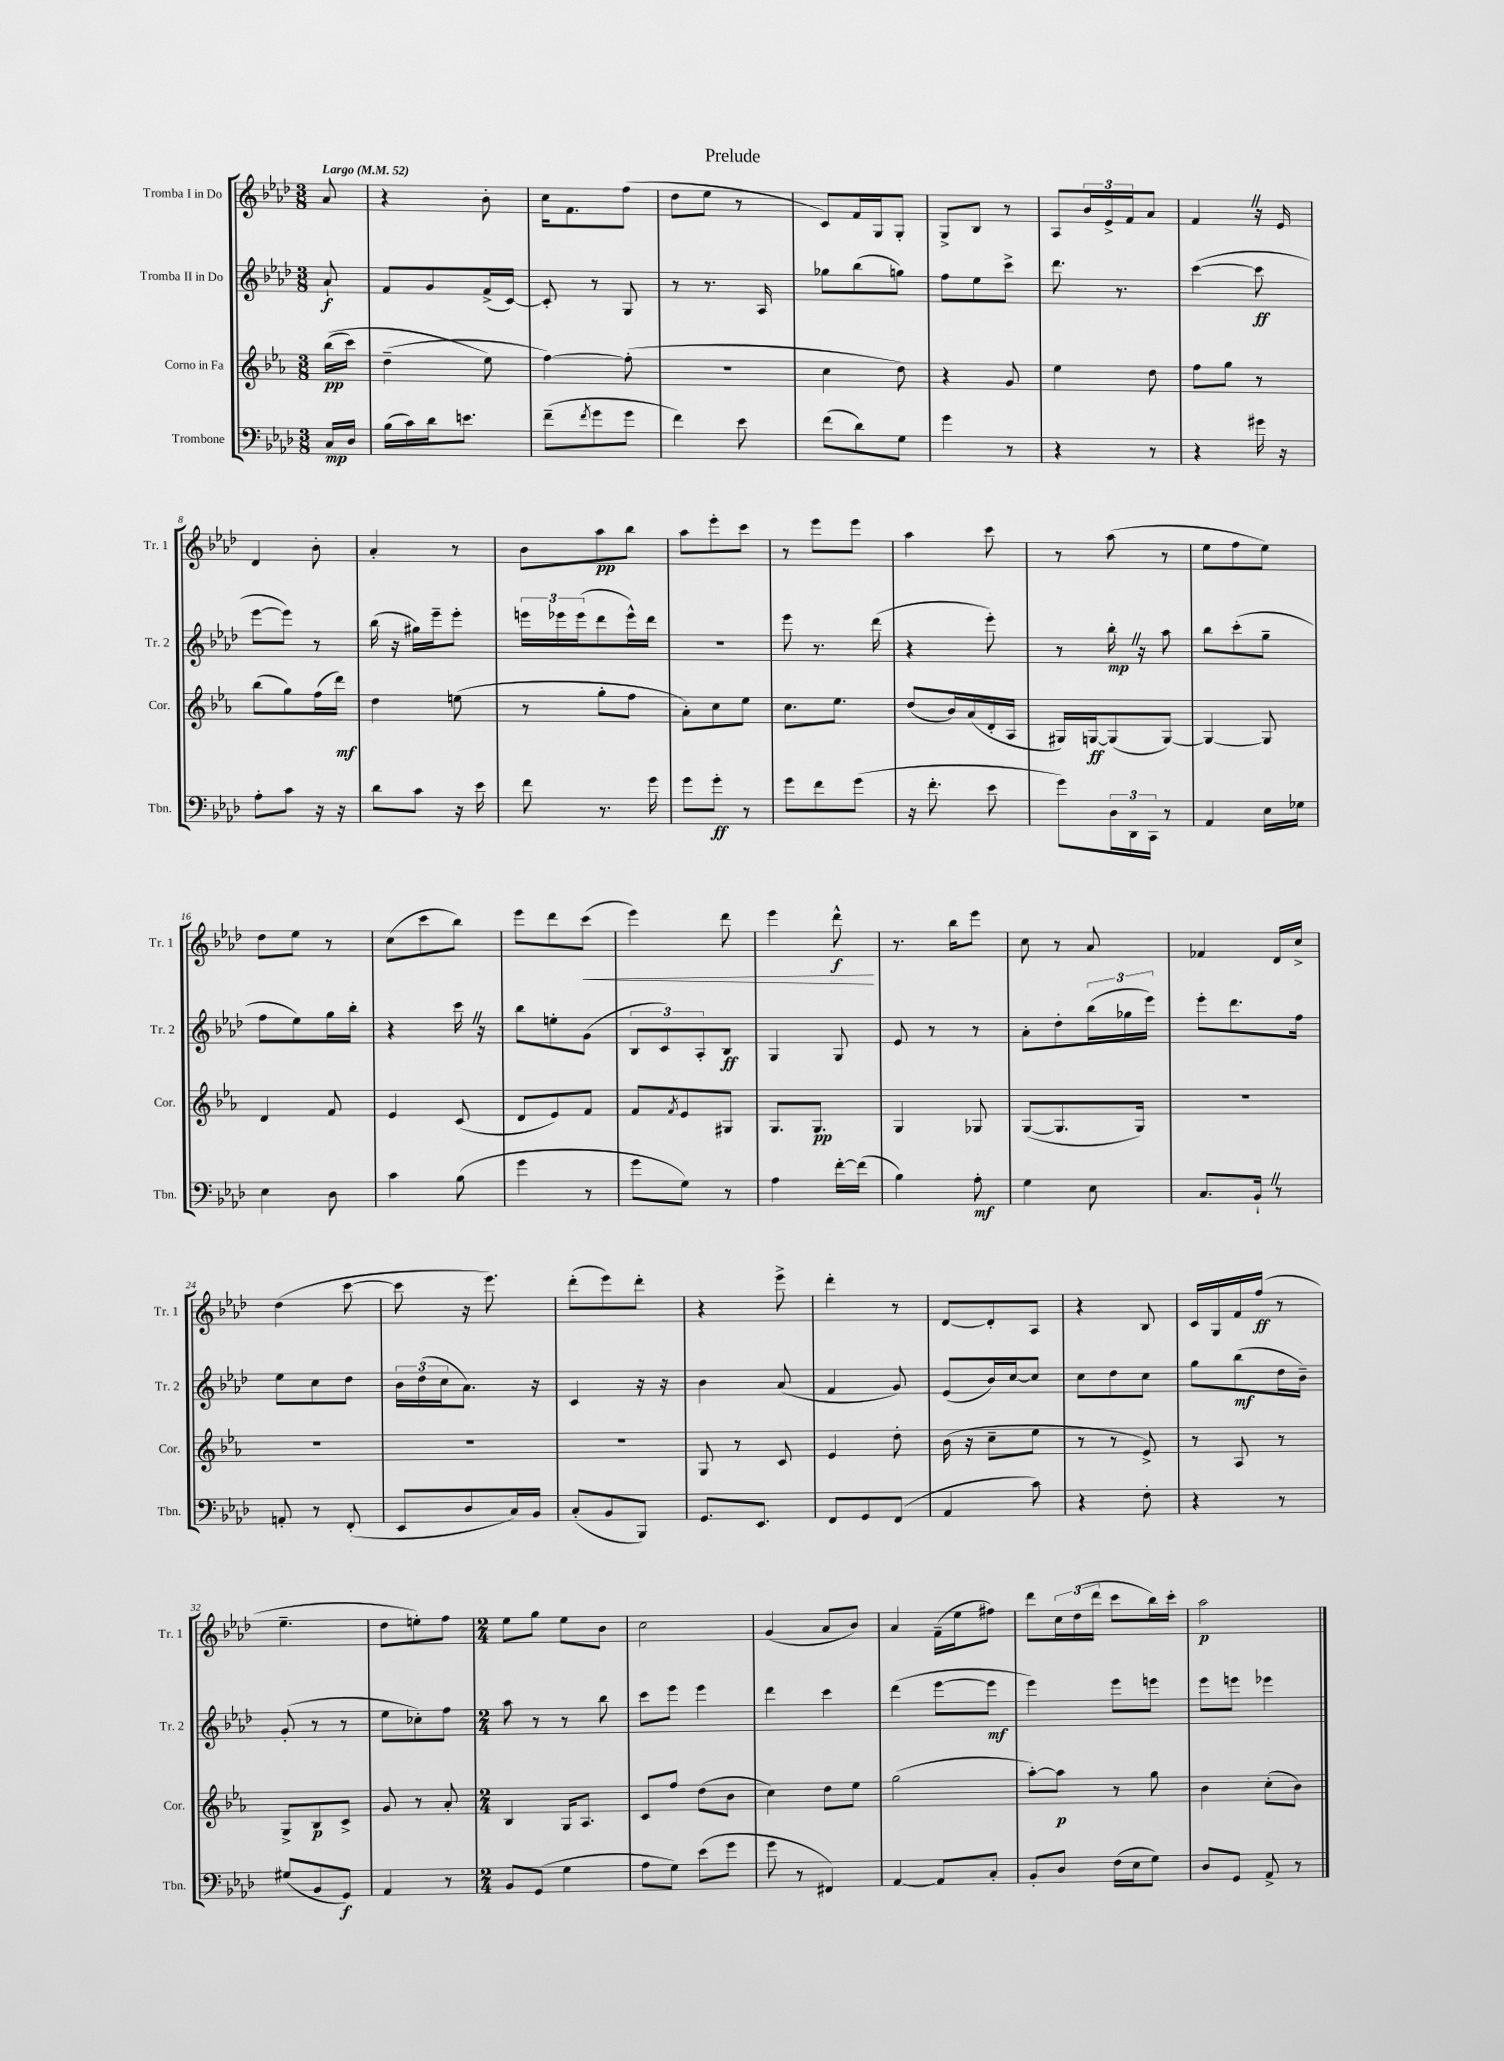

**kern	**kern	**kern	**kern
*staff4	*staff3	*staff2	*staff1
*clefF4	*clefG2	*clefG2	*clefG2
*k[b-e-a-d-]	*k[b-e-a-]	*k[b-e-a-d-]	*k[b-e-a-d-]
*M3/8	*M3/8	*M3/8	*M3/8
*MM52	*MM52	*MM52	*MM52
16C/LL	&((16bb-\LL	8a-`/	8a-/
16D-/JJ	16ccc\JJ)	.	.
=	=	=	=
(16B-\LL	(4dd~\	8f/L	4r
16c\)	.	.	.
16d-\J	.	8g/	.
8.e\J	.	.	.
.	8ee-\&)	(16f^/L	8b-'\
.	.	[16c/JJ)	.
=	=	=	=
(8f~\L	[4ff\)	8c'/]	16cc\LK
.	.	.	8.f\
8qf/	.	.	.
8g\	.	8r	.
8g\J	(8ff'\]	8G/	(8ff\J
=	=	=	=
4f\)	4.r	8r	8dd-\L
.	.	8.r	8ee-\J
8e-\	.	.	8r
.	.	16A-/	.
=	=	=	=
(8f\L	4cc\	8gg-\L	8c/L)
8d-\)	.	(8bb-\	16f/L
.	.	.	16G/J
8G\J	8dd\)	8gg\J)	8G'/J
=	=	=	=
4g\	4r	8ff\L	8G^/L
.	.	8ee-\	8B-/J
8r	8g/	8ccc^\J	8r
=	=	=	=
4r	4ee-\	8.ddd-\	8A-/L
.	.	.	24b-/L
.	.	.	24e-^/
.	.	8.r	.
.	.	.	24f/J
8r	8dd\	.	8a-/J
=	=	=	=
4r	8ff\L	([4ccc\	4f/
.	8gg\J	.	.
16g#\	8r	8ccc\]	16r
16r	.	.	16e-/
=	=	=	=
8A-'\L	(8bb-\L	[8eee-\L	4d-/
8c\J	8gg\)	8eee-\]J)	.
16r	(16ff\L	8r	8b-'\
16r	16ddd\JJ)	.	.
=	=	=	=
8d-\L	4dd\	(16bb-\	4a-'/
.	.	16r	.
8c\J	.	16gg#\LL)	.
.	.	16eee-~\J	.
16r	(8ee\	8eee-'\J	8r
16e-\	.	.	.
=	=	=	=
8f\	8r	24eee\LL	8b-\L
.	.	24eee-\	.
.	.	(24eee-\J	.
8.r	8gg'\L	8ddd-\	8aa-\
.	8ff\J	16eee-^^\L)	8bb-\J
16g\	.	16ddd-\JJ	.
=	=	=	=
8g\L	8a-'\L)	4.r	8aa-\L
8g'\J	8cc\	.	8eee-'\
8r	8ee-\J	.	8ccc\J
=	=	=	=
8g\L	8.cc\L	8eee-\	8r
8f\	.	8.r	8eee-\L
.	8.ee-\J	.	.
(8g\J	.	.	8eee-\J
.	.	(16ddd-\	.
=	=	=	=
16r	(8dd/L	4r	4aa-\
8.f'\	.	.	.
.	16b-/L)	.	.
.	(16a-/	.	.
8e-\	16d'/	8eee-'\)	8ccc\
.	16A-/JJ	.	.
=	=	=	=
8g\L)	16G#/LL)	8r	8r
.	[16G/J	.	.
24D-\L	(8G/]	16bb-'\	(8aa-\
24DD-\	.	.	.
.	.	16r	.
24CC\JJ	.	.	.
8r	[8G/J)	8aa-\	8r
=	=	=	=
4AA-/	4G/_	8bb-\L	8ee-\L
.	.	(8ccc'\	8ff\
16E-\LL	8G/]	8gg~\J	8ee-\J)
16G-\JJ	.	.	.
=	=	=	=
4E-\	4d/	8ff\L	8dd-\L
.	.	8ee-\)	8ee-\J
8D-\	8f/	16gg\L	8r
.	.	16bb-'\JJ	.
=	=	=	=
4c\	4e-/	4r	(8cc\L
.	.	.	8ccc\
(8B-\	(8c/	16ccc\	8bb-\J)
.	.	16r	.
=	=	=	=
4g\	8d/L	8bb-\L	8eee-\L
.	8e-/)	8ee'\	8ddd-\
8r	8f/J	(8g\J	(8ccc\J
=	=	=	=
8g\L	8f/L	12B-/L	4eee-\)
.	.	12c/)	.
.	8qf/	.	.
8G\J)	8e-/	.	.
.	.	12A-'/	.
8r	8G#/J	8B-/J	8ddd-\
=	=	=	=
4A-\	8.G/L	4G/	4eee-\
.	8.G/J	.	.
[16f'\LL	.	8G/	8ddd-^^\
(16f\]JJ	.	.	.
=	=	=	=
4B-\)	4G/	8e-/	8.r
.	.	8r	.
.	.	.	16bb-\LK
8A-'\	8G-/	8r	8eee-\J
=	=	=	=
4G\	([8G/L	8a-'\L	8cc\
.	8.G/]	8dd-'\	8r
8E-\	.	(24bb-\L	8a-/
.	.	24gg-\	.
.	16G/Jk)	.	.
.	.	24eee-\JJ)	.
=	=	=	=
8.C/L	4.r	8eee-'\L	4f-/
.	.	8.ddd-\	.
16BB-`/Jk	.	.	.
8r	.	.	16d-/LL
.	.	16ff\Jk	16cc^/JJ
=	=	=	=
8AA'/	4.r	8ee-\L	(4dd-\
8r	.	8cc\	.
(8FF'/	.	8dd-\J	[8ccc\
=	=	=	=
8EE-/L	4.r	24b-\LL	8ccc\]
.	.	(24dd-\	.
.	.	24cc\J	.
8D-/	.	8.a-\J)	16r
.	.	.	8.eee-\)
16C/L)	.	.	.
16BB-/JJ	.	16r	.
=	=	=	=
(8C'/L	4.r	4c/	(8ddd-'\L
8BB-/	.	.	8eee-\)
8BBB-/J)	.	16r	8ddd-'\J
.	.	16r	.
=	=	=	=
8.GG/L	8G/	4b-\	4r
.	8r	.	.
8.EE-/J	.	.	.
.	8c/	(8a-/	8eee-^\
=	=	=	=
8FF/L	4e-/	4f/	4ddd-'\
8GG/	.	.	.
(8FF/J	8dd'\	8g/)	8r
=	=	=	=
4AA-/	(16b-\	(8e-/L	[8d-/L
.	16r	.	.
.	8cc~\L	16b-/L)	8d-'/]
.	.	[16cc/J	.
8c\)	8ee-\J	8cc/]J	8A-/J
=	=	=	=
4r	8r	8cc\L	4r
.	8r	8dd-\	.
8F'\	8e-^/)	8cc\J	8B-/
=	=	=	=
4r	8r	8gg\L	16c/LL
.	.	.	16G/
.	8A-/	(8bb-\	16f/
.	.	.	(16ff/JJ
8r	8r	16dd-\L	8r
.	.	16b-~\JJ)	.
=	=	=	=
(8G#/L	8G^/L	(8g'/	4.ee-~\
8BB-/	8B-/	8r	.
8GG/J)	8c^/J	8r	.
=	=	=	=
4AA-/	8g/	8ee-\L	8dd-\L
.	8r	8cc-'\)	8ee'\)
8r	8a-'/	8ff\J	8ff\J
=	=	=	=
*M2/4	*M2/4	*M2/4	*M2/4
8BB-/L	4B-/	8aa-\	8ee-\L
(8GG/J	.	8r	8gg\J
4G\	16G/LK	8r	8ee-\L
.	8.A-/J	.	.
.	.	8bb-\	8b-\J
=	=	=	=
8A-\L	8c/L	8ccc\L	2cc\
8G\J)	8ff/J	8eee-\J	.
(8e-\L	(8dd\L	4eee-\	.
8g\J	8b-\J	.	.
=	=	=	=
8g\	4cc\)	4ddd-\	(4g/
8r	.	.	.
4FF#/)	8dd\L	4ccc\	8a-/L
.	8ee-\J	.	8b-/J)
=	=	=	=
[4AA-/	(2gg\	(4ddd-\	4a-/
8AA-/]L	.	[8eee-\L	(16f~\LL
.	.	.	16ee-\J
8C'/J	.	8eee-\]J	8ff#\J)
=	=	=	=
8BB-'/L	[8aa-'\L)	4eee-\)	8ddd-\L
8D-/J	8aa-\]J	.	24cc\L
.	.	.	(24dd-\
.	.	.	24ddd-\JJ
(16F\LL	8r	8eee-\L	8ccc\L
16E-\J	.	.	.
8G\J)	8gg\	8eee\J	16bb-\L)
.	.	.	16ccc'\JJ
=	=	=	=
8D-/L	4b-\	8eee-\L	2aa-\
8GG/J	.	8eee\J	.
8AA-^/	(8cc'\L	4eee-\	.
8r	8b-\J)	.	.
==	==	==	==
*-	*-	*-	*-
